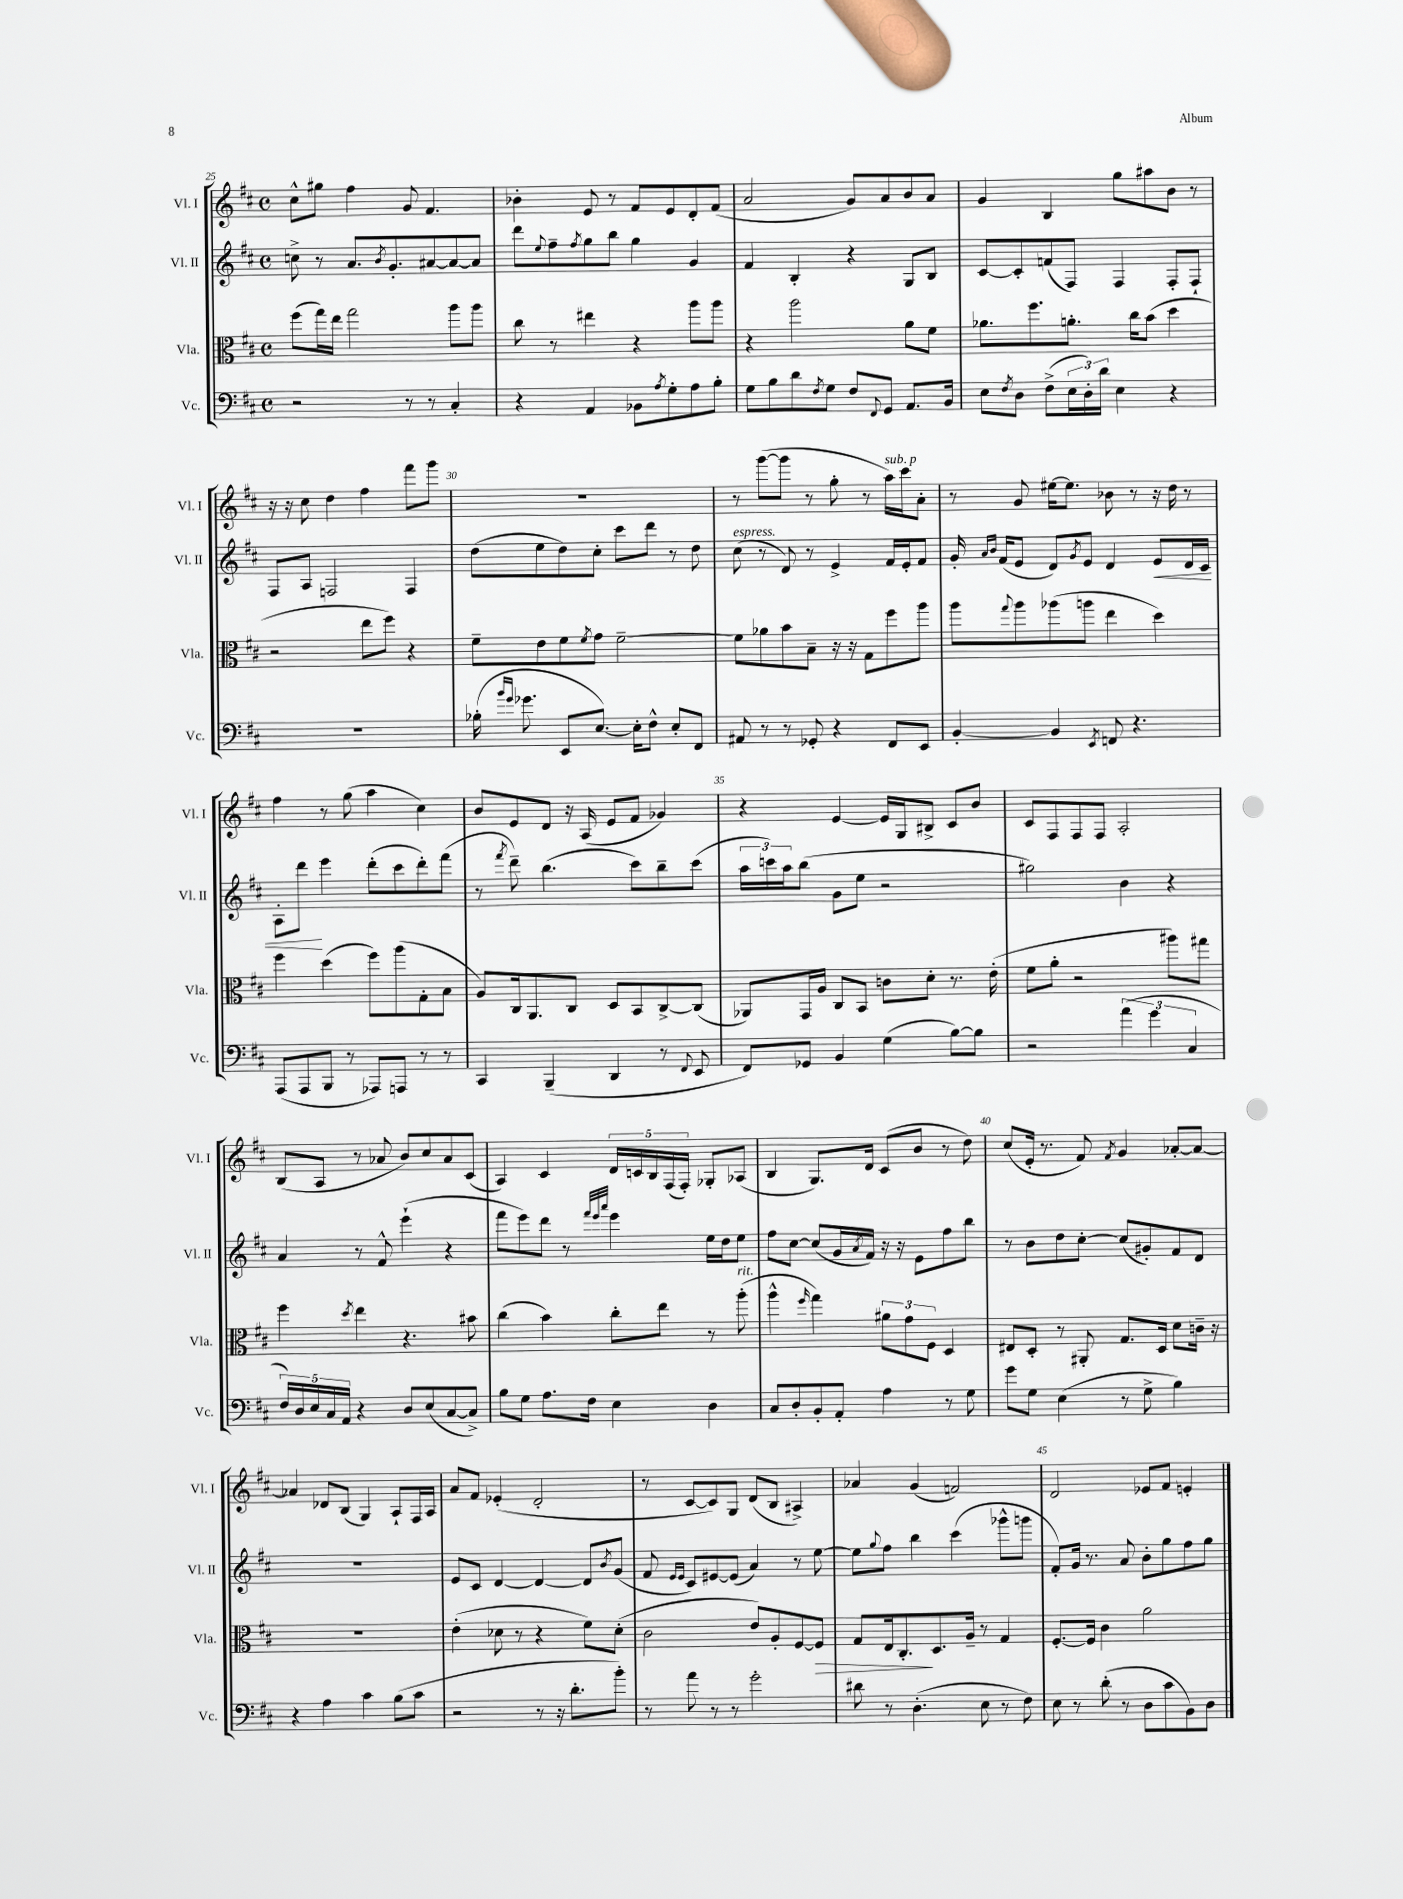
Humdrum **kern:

**kern	**kern	**dynam	**kern	**dynam	**kern
*part4	*part3	*part3	*part2	*part2	*part1
*staff4	*staff3	*staff3	*staff2	*staff2	*staff1
*I"Vc.	*I"Vla.	*	*I"Vl. II	*	*I"Vl. I
*I'Vc.	*I'Vla.	*	*I'Vl. II	*	*I'Vl. I
*clefF4	*clefC3	*	*clefG2	*	*clefG2
*k[f#c#]	*k[f#c#]	*	*k[f#c#]	*	*k[f#c#]
*M4/4	*M4/4	*	*M4/4	*	*M4/4
*met(c)	*met(c)	*	*met(c)	*	*met(c)
=25	=25	=25	=25	=25	=25
2r	(8ff#\L	.	8ccn^\	.	8cc#^^\L
.	16gg\L)	.	8r	.	8gg#X\J
.	16ee\JJ	.	.	.	.
.	2gg\	.	8.a/L	.	4ff#\
.	.	.	8qb/	.	.
.	.	.	8.g'/	.	.
8r	.	.	.	.	8g/
8r	.	.	[8a#X/	.	4.f#/
4C#'/	8aa\L	.	8a#/_	.	.
.	8aa\J	.	8a#/J]	.	.
=26	=26	=26	=26	=26	=26
4r	8cc#\	.	8ddd\L	.	4b-X'\
.	.	.	8qqee/	.	.
.	8r	.	8ff#~\	.	.
.	.	.	8qff#/	.	.
4AA/	4ee#X\	.	8gg\	.	8e/
.	.	.	8bb\J	.	8r
8BB-X\L	4r	.	4gg\	.	8f#/L
8qA/	.	.	.	.	.
8G'\	.	.	.	.	8e/
8A\	8aa\L	.	4g/	.	8d'/
8B'\J	8aa\J	.	.	.	(8f#/J
=27	=27	=27	=27	=27	=27
8G\L	4r	.	4f#/	.	2a/
8B\	.	.	.	.	.
8d\	2aa\	.	4B'/	.	.
8qF#/	.	.	.	.	.
8G\J	.	.	.	.	.
8F#/L	.	.	4r	.	8g/L)
8qqFF#/	.	.	.	.	.
8GG/J	.	.	.	.	8a/
8.AA/L	8a\L	.	8G/L	.	8b/
.	8f#\J	.	8B/J	.	8a/J
16BB/Jk	.	.	.	.	.
=28	=28	=28	=28	=28	=28
8E\L	8.a-X\L	.	[8c#/L	.	4g/
8qF#/	.	.	.	.	.
8D\J	.	.	8c#'/]	.	.
.	8.ff#\	.	.	.	.
(8F#^\L	.	.	(8fn/	.	4B/
24E\L	8.an'\J	.	8F#/J)	.	.
24D'\)	.	.	.	.	.
24d\JJ	.	.	.	.	.
4E\	.	.	4F#/	.	8gg\L
.	16cc#\KL	.	.	.	.
.	(8b\J	.	.	.	8aa#X\
4r	4dd\	.	8F#'/L	.	8b\J
.	.	.	8F#`/J	.	8r
!!LO:LB:g=z
=29	=29	=29	=29	=29	=29
1r	2r	.	8F#/L	.	16r
.	.	.	.	.	16r
.	.	.	8A/J	.	8cc#\
.	.	.	2Fn/	.	4dd\
.	8ee\L	.	.	.	4ff#\
.	8ff#\J)	.	.	.	.
.	4r	.	4F/	.	8fff#\L
.	.	.	.	.	8ggg\J
=30	=30	=30	=30	=30	=30
(16B-X'\	8f#~\L	.	(8dd\L	.	1r
16qqb/LL	.	.	.	.	.
16qqg/JJ	.	.	.	.	.
8.g-X\	.	.	.	.	.
.	8e\	.	8ee\	.	.
8EE/L	8f#\	.	8dd\)	.	.
.	8qf#/	.	.	.	.
[8.E/J)	8g\J	.	8cc#'\J	.	.
.	[2f#~\	.	8ccc#\L	.	.
16E'\KL]	.	.	.	.	.
8F#^^\J	.	.	8ddd\J	.	.
8E'/L	.	.	8r	.	.
8FF#/J	.	.	8dd\	.	.
=31	=31	=31	=31	=31	=31
!	!	!	!LO:TX:a:i:t=espress.	!	!
8AA#X/	8f#\L]	.	(8cc#\	.	8r
8r	8a-X\	.	8r	.	([8ggg\L
8r	8b\	.	8d/)	.	8ggg\J]
8GG-X'/	8B~\J	.	8r	.	8r
4r	16r	.	4e^/	.	8gg'\
.	16r	.	.	.	.
.	8G\L	.	.	.	8r
!	!	!	!	!	!LO:TX:a:i:t=sub. p
8FF#/L	8ff#\	.	16f#/LL	.	16aa\LL)
.	.	.	16e'/J	.	16ccc#\J
8EE/J	8aa\J	.	8f#/J	.	8a'\J
=32	=32	=32	=32	=32	=32
[4BB'/	8aa\L	.	16g'/	.	8r
.	.	.	16qqa/LL	.	.
.	.	.	16qqb/JJ	.	.
.	.	.	(16f#/KL	.	.
.	8qqgg/	.	.	.	.
.	8aa\	.	8e/J	.	8g/
4BB/]	(8aa-X\	.	8d/L)	.	[16ee#X\KL
.	.	.	.	.	8.ee#\J]
.	.	.	8qg/	.	.
.	8aan\J	.	8e/J	.	.
8qEE/	.	.	.	.	.
8FFn/	4ee\	.	4d/	.	8b-X\
4.r	.	.	.	.	8r
!	!	!	!	!LO:HP:b	!
.	4dd\)	.	8e/L	<	16r
.	.	.	.	.	16dd\
.	.	.	16d/L	.	8r
.	.	.	16c#/JJ	.	.
!!LO:LB:g=z
=33	=33	=33	=33	=33	=33
(8AAA/L	4ff#\	.	8A'\L	.	4ff#\
8AAA/	.	.	8ddd\J	.	.
8BBB/J	(4dd\	.	4eee\	[	8r
8r	.	.	.	.	(8gg\
8AAA-X/L)	8ff#\L)	.	(8ddd'\L	.	4aa\
8AAAn/J	(8aa\	.	8ccc#\	.	.
8r	8G'\	.	8ddd'\)	.	4cc#\)
8r	8B\J	.	(8fff#\J	.	.
=34	=34	=34	=34	=34	=34
4CC#/	8A/L)	.	8r	.	8b/L
.	.	.	8qfff#/	.	.
.	16C#/k	.	8ddd~\)	.	8e/
.	8.AA/	.	.	.	.
(4BBB~/	.	.	(4.bb\	.	8d/J
.	8C#/J	.	.	.	16r
.	.	.	.	.	(16A/
4DD/	8D/L	.	.	.	8e/L
.	8BB/	.	8ccc#\L)	.	8f#/J
8r	[8C#^/	.	8bb~\	.	4g-X/)
8qqFF#/	.	.	.	.	.
8EE/	(8C#/J]	.	(8ccc#\J	.	.
=35	=35	=35	=35	=35	=35
8FF#/L)	8AA-X/L)	.	24aa\LL	.	4r
.	.	.	24cccn\)	.	.
.	.	.	24aa\J	.	.
8GG-X/J	16GG/L	.	(8bb\J	.	.
.	16A/JJ	.	.	.	.
4BB/	8C#/L	.	8g\L	.	[4e/
.	8BB/J	.	8ee\J	.	.
(4G\	8cn\L	.	2r	.	16e/LL]
.	.	.	.	.	16G/J
.	8d'\J	.	.	.	8B#X^/J
[8B\L)	8.r	.	.	.	8c#/L
8B\J]	.	.	.	.	8b/J
.	(16e'\	.	.	.	.
=36	=36	=36	=36	=36	=36
2r	8f#\L	.	2gg#X\)	.	8c#/L
.	8a'\J	.	.	.	8F#/
.	2r	.	.	.	8F#/
.	.	.	.	.	8F#/J
(6a\	.	.	4b\	.	2A'/
6g\	.	.	.	.	.
.	8aa#X\L)	.	4r	.	.
6C#/	.	.	.	.	.
.	8gg#X\J	.	.	.	.
!!LO:LB:g=z
=37	=37	=37	=37	=37	=37
20F#/LL)	4ff#\	.	4a/	.	(8B/L
20D/	.	.	.	.	.
20E/	.	.	.	.	.
.	.	.	.	.	8A/J
20C#/	.	.	.	.	.
20AA/JJ	.	.	.	.	.
.	8qdd/	.	.	.	.
4r	4ee\	.	8r	.	8r
.	.	.	8f#^^/	.	8a-X/
8D/L	4.r	.	(4eee`\	.	8b/L)
(8E/	.	.	.	.	8cc#/
[8C#/	.	.	4r	.	8a-/
8C#^/J])	8b#X\	.	.	.	(8c#/J
=38	=38	=38	=38	=38	=38
8B\L	(4cc#\	.	8fff#\L	.	4A/)
8G\J	.	.	8eee\)	.	.
8.A\L	4b\)	.	8ddd\J	.	4c#/
.	.	.	8r	.	.
16F#\Jk	.	.	.	.	.
.	.	.	32qqfff#/LLL	.	.
.	.	.	32qqeee/	.	.
.	.	.	32qqaaa/JJJ	.	.
4E\	8cc#'\L	.	4eee\	.	20d/LL
.	.	.	.	.	20cn/
.	.	.	.	.	20B/
.	8ee\J	.	.	.	.
.	.	.	.	.	(20F#/
.	.	.	.	.	20F#'/JJ)
4D\	8r	.	16ee\LL	.	8G-X'/L
.	.	.	16dd\J	.	.
!	!LO:TX:a:i:t=rit.	!	!	!	!
.	(8aa'\	.	8ee\J	.	(8A-X/J
=39	=39	=39	=39	=39	=39
8C#/L	4aa^^\	.	8ff#\L	.	4B/
8D'/	.	.	[8cc#\J	.	.
.	16qqff#/	.	.	.	.
8BB'/	4gg\)	.	(8cc#/L]	.	8.G/L)
8AA'/J	.	.	16g/L	.	.
.	.	.	8qa/	.	.
.	.	.	16f#/JJ)	.	16d/Jk
4A\	12a#X\L	.	16r	.	(8c#/L
.	.	.	16r	.	.
.	12g\	.	.	.	.
.	.	.	8e\L	.	8b/J
.	12F#\J	.	.	.	.
8r	4D/	.	8ff#\	.	8r
8G\	.	.	8bb\J	.	8dd\)
=40	=40	=40	=40	=40	=40
8g\L	8E#X/L	.	8r	.	(8cc#/L
8G\J	8D'/J	.	8b\L	.	16e'/Jk
.	.	.	.	.	8.r
(4E\	8r	.	8dd\	.	.
.	8AA#X'/	.	[8cc#'\J	.	8f#/)
.	.	.	.	.	8qf#/
8r	8.G/L	.	(8cc#/L]	.	4g/
8G^\	.	.	8g#X'/)	.	.
.	16D/Jk	.	.	.	.
4B\)	8d\L	.	8f#/	.	[8a-X'/L
.	16cn~\Jk	.	8d/J	.	8a-/J_
.	16r	.	.	.	.
!!LO:LB:g=z
=41	=41	=41	=41	=41	=41
4r	1r	.	1r	.	4a-X/]
4A\	.	.	.	.	8d-X/L
.	.	.	.	.	(8B/J
4c#\	.	.	.	.	4G/)
(8B\L	.	.	.	.	8A`/L
8c#\J	.	.	.	.	16F#/L
.	.	.	.	.	16A/JJ
=42	=42	=42	=42	=42	=42
2r	(4e'\	.	8e/L	.	8a/L
.	.	.	8c#/J	.	8f#/J
.	8d-X\	.	[4d/	.	(4e-X'/
.	8r	.	.	.	.
8r	4r	.	4d/_	.	2d'/
16r	.	.	.	.	.
8.d'\L	.	.	.	.	.
.	8f#\L)	.	8d/L]	.	.
.	.	.	8qb/	.	.
8b'\J)	(8d-'\J	.	(8g/J	.	.
=43	=43	=43	=43	=43	=43
8r	2c#\	.	8f#/	.	8r
.	.	.	16qqe/LL	.	.
.	.	.	16qqe/JJ	.	.
8a\	.	.	8c#/L)	.	[8c#/L
8r	.	.	[8e#X/	.	8c#/])
8r	.	.	(8e#/J]	.	8G/J
2g'\	8e/L)	.	4a/)	.	(8d/L
.	8A'/	.	.	.	8B/J
.	[8F#/	.	8r	.	4A#X^/)
!	!	!LO:HP:b	!	!	!
.	8F#/J]	>	[8ee\	.	.
=44	=44	=44	=44	=44	=44
8d#X\	8G/L	.	8ee\L]	.	4a-X/
.	.	.	8qqgg/	.	.
8r	16E/k	.	8ff#\J	.	.
.	8.C#'/	.	.	.	.
(4.D'\	.	.	4bb\	.	(4g/
.	8.D/	]	.	.	.
.	.	.	(4ccc#\	.	2fn/)
.	16A~/Jk	.	.	.	.
8E\	8r	.	.	.	.
8r	4G/	.	8ggg-X^^\L	.	.
8F#\)	.	.	8gggn\J	.	.
=45	=45	=45	=45	=45	=45
8E\	[8.F#'/L	.	8f#'/L)	.	2d/
8r	.	.	16g/Jk	.	.
.	16F#/Jk]	.	8.r	.	.
(8d'\	4c#\	.	.	.	.
8r	.	.	8a/	.	.
8D\L	2a\	.	8b'\L	.	8e-X/L
8c#\	.	.	8gg\	.	8f#/J
8BB\)	.	.	8ff#\	.	4en'/
8D\J	.	.	8gg\J	.	.
==	==	==	==	==	==
*-	*-	*-	*-	*-	*-
